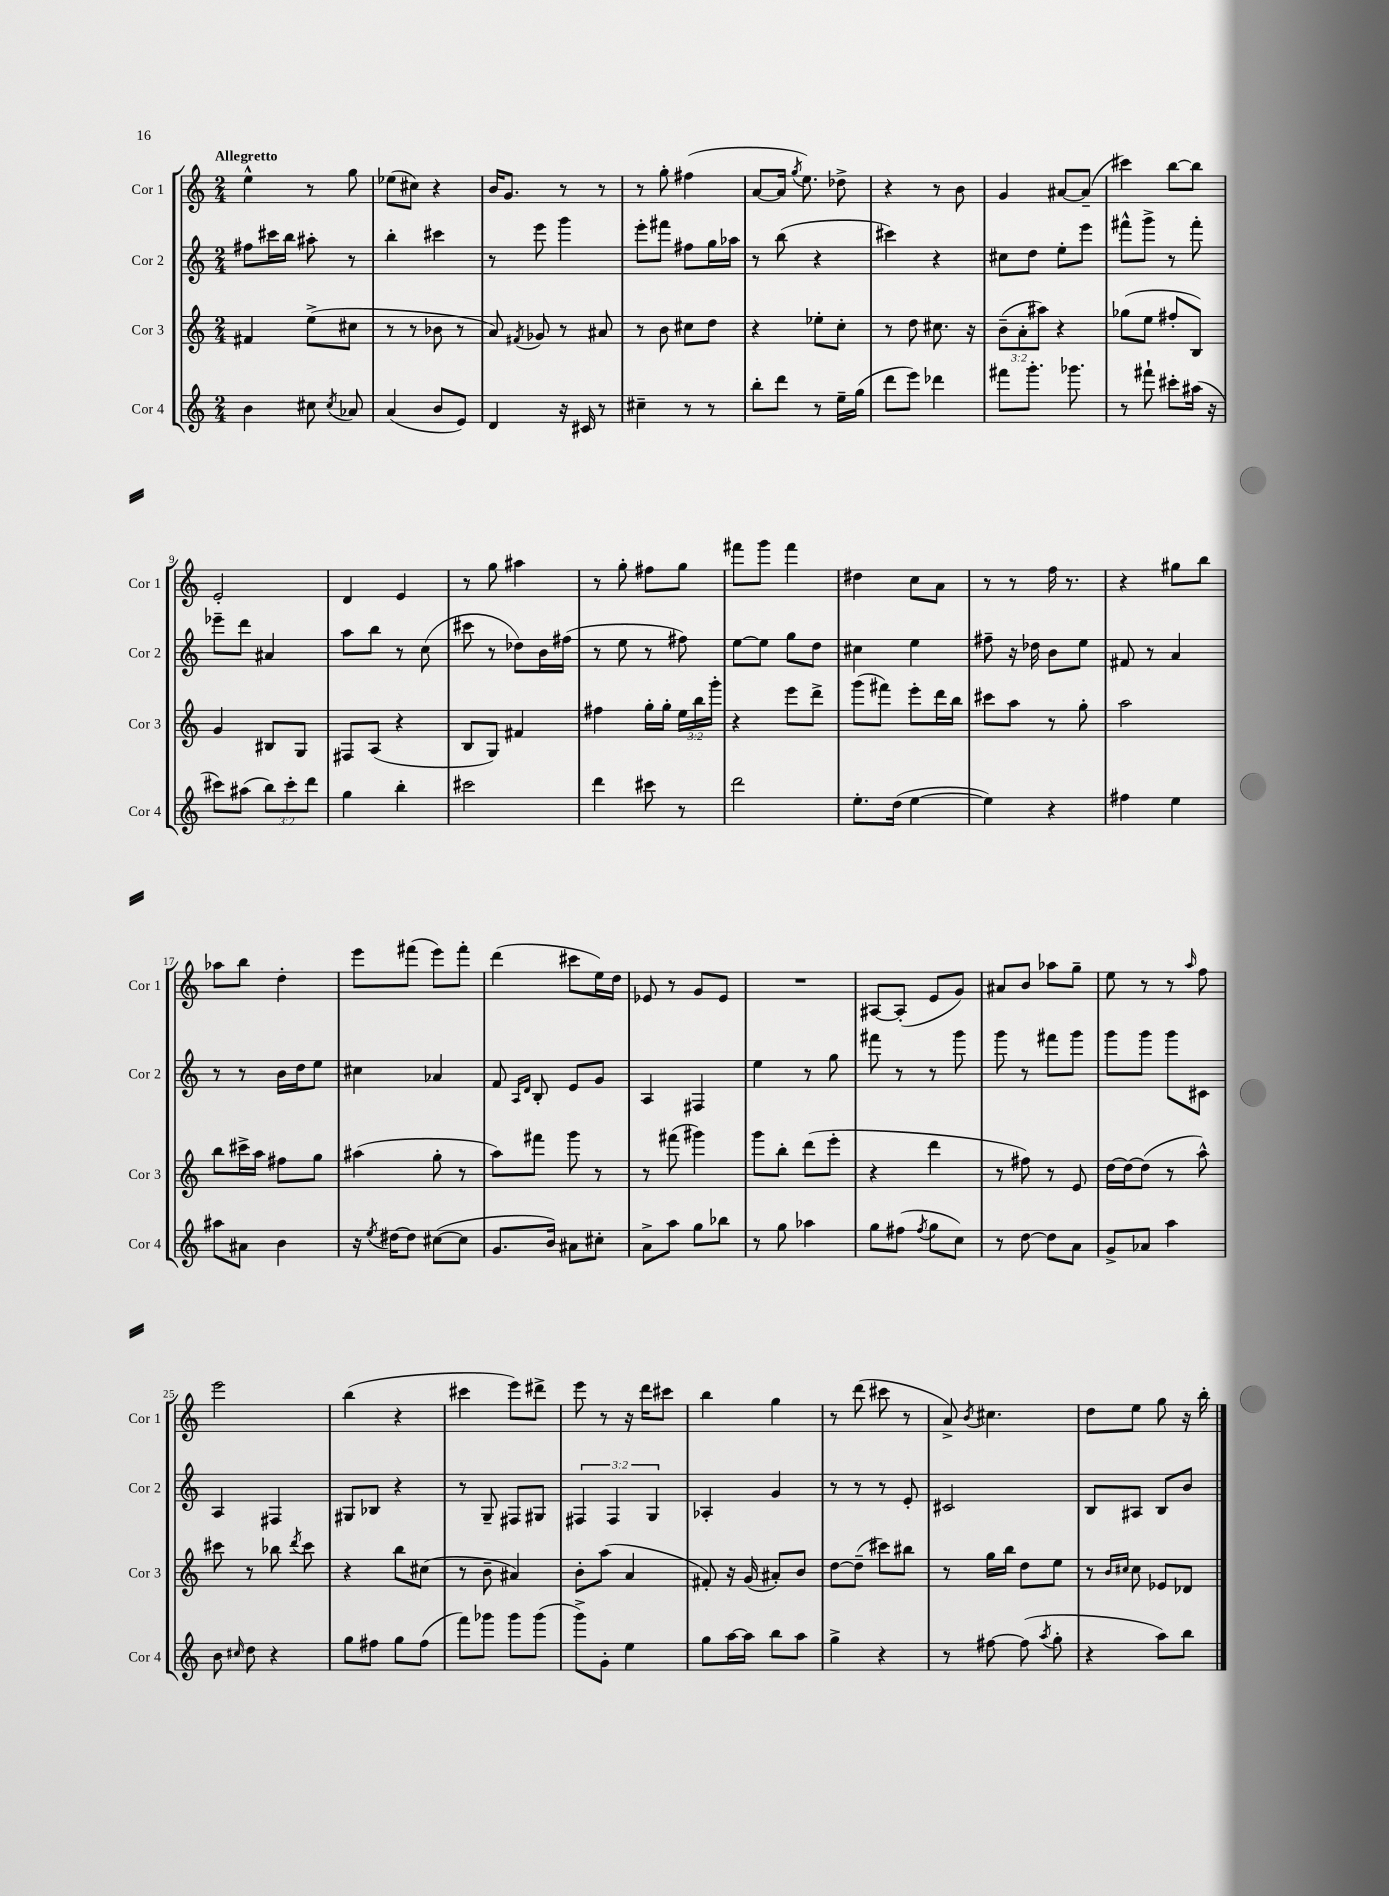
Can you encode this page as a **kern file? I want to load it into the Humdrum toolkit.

**kern	**kern	**kern	**kern
*part4	*part3	*part2	*part1
*staff4	*staff3	*staff2	*staff1
*I"Cor 4	*I"Cor 3	*I"Cor 2	*I"Cor 1
*I'Cor 4	*I'Cor 3	*I'Cor 2	*I'Cor 1
*clefG2	*clefG2	*clefG2	*clefG2
*k[]	*k[]	*k[]	*k[]
*M2/4	*M2/4	*M2/4	*M2/4
=1	=1	=1	=1
!	!	!	!LO:TX:a:B:t=Allegretto
4b\	4f#X/	8ff#X\L	4ee^^\
.	.	16ccc#X\L	.
.	.	16bb\JJ	.
8cc#X\	(8ee^\L	8aa#X'\	8r
8qcc#/	.	.	.
8a-X/	8cc#X\J	8r	8gg\
=2	=2	=2	=2
(4a/	8r	4bb'\	(8ee-X\L
.	8r	.	8cc#X\J)
8b/L	8b-X\	4ccc#X\	4r
8e/J)	8r	.	.
=3	=3	=3	=3
4d/	8a/)	8r	16b/KL
.	.	.	8.g/J
.	8qf#X/	.	.
.	8g-X/	8eee\	.
16r	8r	4ggg\	8r
16c#X/	.	.	.
8r	8a#X/	.	8r
=4	=4	=4	=4
4cc#X~\	8r	8eee'\L	8r
.	8b\	8fff#X\J	8gg'\
8r	8cc#X\L	8ff#X\L	(4ff#X\
8r	8dd\J	16gg\L	.
.	.	16aa-X\JJ	.
=5	=5	=5	=5
8bb'\L	4r	8r	[8a/L
8ddd\J	.	(8bb\	16a/Jk]
.	.	.	8qgg/
.	.	.	8.ee\)
8r	8ee-X'\L	4r	.
16ee~\LL	8cc'\J	.	8dd-X^\
(16gg\JJ	.	.	.
=6	=6	=6	=6
8ddd\L	8r	4ccc#X\)	4r
8eee\J)	8dd\	.	.
4ddd-X\	8.cc#X\	4r	8r
.	.	.	8b\
.	16r	.	.
=7	=7	=7	=7
8fff#X\L	(12b~\L	8cc#X\L	4g/
.	12a'\	.	.
8.ggg'\J	.	8dd\J	.
.	12aa#X\J)	.	.
.	4r	8ee'\L	[8a#X/L
8.ggg-X\	.	.	.
.	.	8eee\J	(8a#~/J]
=8	=8	=8	=8
8r	(8gg-X\L	8fff#X^^\L	4ccc#X\)
8fff#X`\	8ee\J	8ggg^\J	.
8ccc#X'\L	8ff#X'/L	8r	[8bb\L
(16aa#X\Jk	8B/J)	8fff#'\	8bb\J]
16r	.	.	.
!!LO:LB:g=z
=9	=9	=9	=9
8ccc#X\L)	4g/	8eee-X~\L	2e'/
(8aa#X\J	.	8ddd\J	.
12bb\L)	8B#X/L	4a#X/	.
12ccc#'\	.	.	.
.	8G/J	.	.
12ddd\J	.	.	.
=10	=10	=10	=10
4gg\	8F#X/L	8aa\L	4d/
.	(8A/J	8bb\J	.
4bb'\	4r	8r	4e/
.	.	(8cc\	.
=11	=11	=11	=11
2ccc#X\	8B/L	8ccc#X\	8r
.	8G/J)	8r	8gg\
.	4f#X/	8dd-X\L)	4aa#X\
.	.	16b\L	.
.	.	(16ff#X\JJ	.
=12	=12	=12	=12
4ddd\	4ff#X\	8r	8r
.	.	8ee\	8gg'\
8ccc#X\	16gg'\LL	8r	8ff#X\L
.	16gg'\JJ	.	.
8r	24ee\LL	8ff#X\)	8gg\J
.	24bb\	.	.
.	24ggg'\JJ	.	.
=13	=13	=13	=13
2ddd\	4r	[8ee\L	8fff#X\L
.	.	8ee\J]	8ggg\J
.	8eee\L	8gg\L	4fff#\
.	8ddd^\J	8dd\J	.
=14	=14	=14	=14
8.ee'\L	(8ggg\L	4cc#X\	4dd#X\
.	8fff#X\J)	.	.
(16dd\Jk	.	.	.
[4ee\	8eee'\L	4ee\	8cc\L
.	16ddd\L	.	8a\J
.	16bb\JJ	.	.
=15	=15	=15	=15
4ee\])	8ccc#X\L	8ff#X~\	8r
.	8aa\J	16r	8r
.	.	16dd-X\	.
4r	8r	8b\L	16ff\
.	.	.	8.r
.	8gg'\	8ee\J	.
=16	=16	=16	=16
4ff#X\	2aa\	8f#X/	4r
.	.	8r	.
4ee\	.	4a/	8gg#X\L
.	.	.	8bb\J
!!LO:LB:g=z
=17	=17	=17	=17
8aa#X\L	8bb\L	8r	8aa-X\L
8a#X\J	16ccc#X^\L	8r	8bb\J
.	16aa\JJ	.	.
4b\	8ff#X\L	16b\LL	4dd'\
.	.	16dd\J	.
.	8gg\J	8ee\J	.
=18	=18	=18	=18
16r	(4aa#X\	4cc#X\	8eee\L
8qee/	.	.	.
[16dd#X\KL	.	.	.
8dd#\J]	.	.	(8fff#X\J
([8cc#X\L	8gg'\	4a-X/	8eee\L)
8cc#\J]	8r	.	8fff#'\J
=19	=19	=19	=19
8.g/L	8aa\L)	8f/	(4ddd\
.	.	16qqA/LL	.
.	.	16qqd/JJ	.
.	8fff#X\J	8B'/	.
16b/Jk)	.	.	.
8a#X\L	8ggg\	8e/L	8ccc#X\L
8cc#X'\J	8r	8g/J	16ee\L)
.	.	.	16dd\JJ
=20	=20	=20	=20
8a^\L	8r	4A/	8e-X/
8aa\J	(8fff#X\	.	8r
8gg\L	4ggg#X\)	4F#X/	8g/L
8bb-X\J	.	.	8e-/J
=21	=21	=21	=21
8r	8ggg\L	4ee\	2r
8gg\	8bb'\J	.	.
4aa-X\	(8ddd\L	8r	.
.	8eee'\J	8gg\	.
=22	=22	=22	=22
8gg\L	4r	8fff#X\	[8A#X/L
(8ff#X\J	.	8r	(8A#'/J]
8qff#/	.	.	.
8gg\L	4ddd\	8r	8e/L
8cc\J)	.	8ggg\	8g/J)
=23	=23	=23	=23
8r	8r	8ggg\	8a#X/L
[8dd\	8ff#X\)	8r	8b/J
8dd\L]	8r	8fff#X\L	8aa-X\L
8a\J	8e/	8ggg\J	8gg~\J
=24	=24	=24	=24
8g^/L	[16dd\LL	8ggg\L	8ee\
.	16dd\J_	.	.
8a-X/J	(8dd\J]	8ggg\J	8r
4aa\	8r	8ggg\L	8r
.	.	.	16qqaa/
.	8aa^^\)	8c#X\J	8ff\
!!LO:LB:g=z
=25	=25	=25	=25
8b\	8ccc#X\	4A/	2eee\
16qqcc#X/	.	.	.
8dd\	8r	.	.
4r	8bb-X\	4F#X/	.
.	8qddd/	.	.
.	8ccc#\	.	.
=26	=26	=26	=26
8gg\L	4r	8G#X/L	(4bb\
8ff#X\J	.	8B-X/J	.
8gg\L	8bb\L	4r	4r
(8ff#\J	(8cc#X\J	.	.
=27	=27	=27	=27
8fff\L)	8r	8r	4ccc#X\
8ggg-X\J	8b~\	8G~/	.
8ggg-\L	4a#X/)	8F#X/L	8eee\L)
(8ggg-\J	.	8G#X/J	8ddd#X^\J
=28	=28	=28	=28
8ggg^\L)	8b'\L	6F#X/	8eee\
8g'\J	(8aa\J	.	8r
.	.	6F#/	.
4ee\	4a/	.	16r
.	.	.	16ddd\KL
.	.	6G/	.
.	.	.	8ccc#X\J
=29	=29	=29	=29
8gg\L	8f#X'/)	4A-X'/	4bb\
[16aa\L	16r	.	.
16aa\JJ]	(16g/	.	.
8bb\L	8a#X'/L)	4g/	4gg\
8aa\J	8b/J	.	.
=30	=30	=30	=30
4gg^\	[8dd\L	8r	8r
.	(8dd~\J]	8r	(8ddd\
4r	8ccc#X\L)	8r	8ccc#X\
.	8bb#X\J	8e'/	8r
=31	=31	=31	=31
8r	8r	2c#X/	8a^/)
.	.	.	8qb/
[8ff#X\	16gg\LL	.	4.cc#X\
.	16bb\JJ	.	.
(8ff#\]	8dd\L	.	.
8qaa/	.	.	.
8gg'\	8ee\J	.	.
=32	=32	=32	=32
4r	8r	8B/L	8dd\L
.	16qqb/LL	.	.
.	16qqcc#X/JJ	.	.
.	8cc#\	8A#X/J	8ee\J
8aa\L)	8e-X/L	8B/L	8gg\
8bb\J	8d-X/J	8b/J	16r
.	.	.	16bb'\
==	==	==	==
*-	*-	*-	*-
